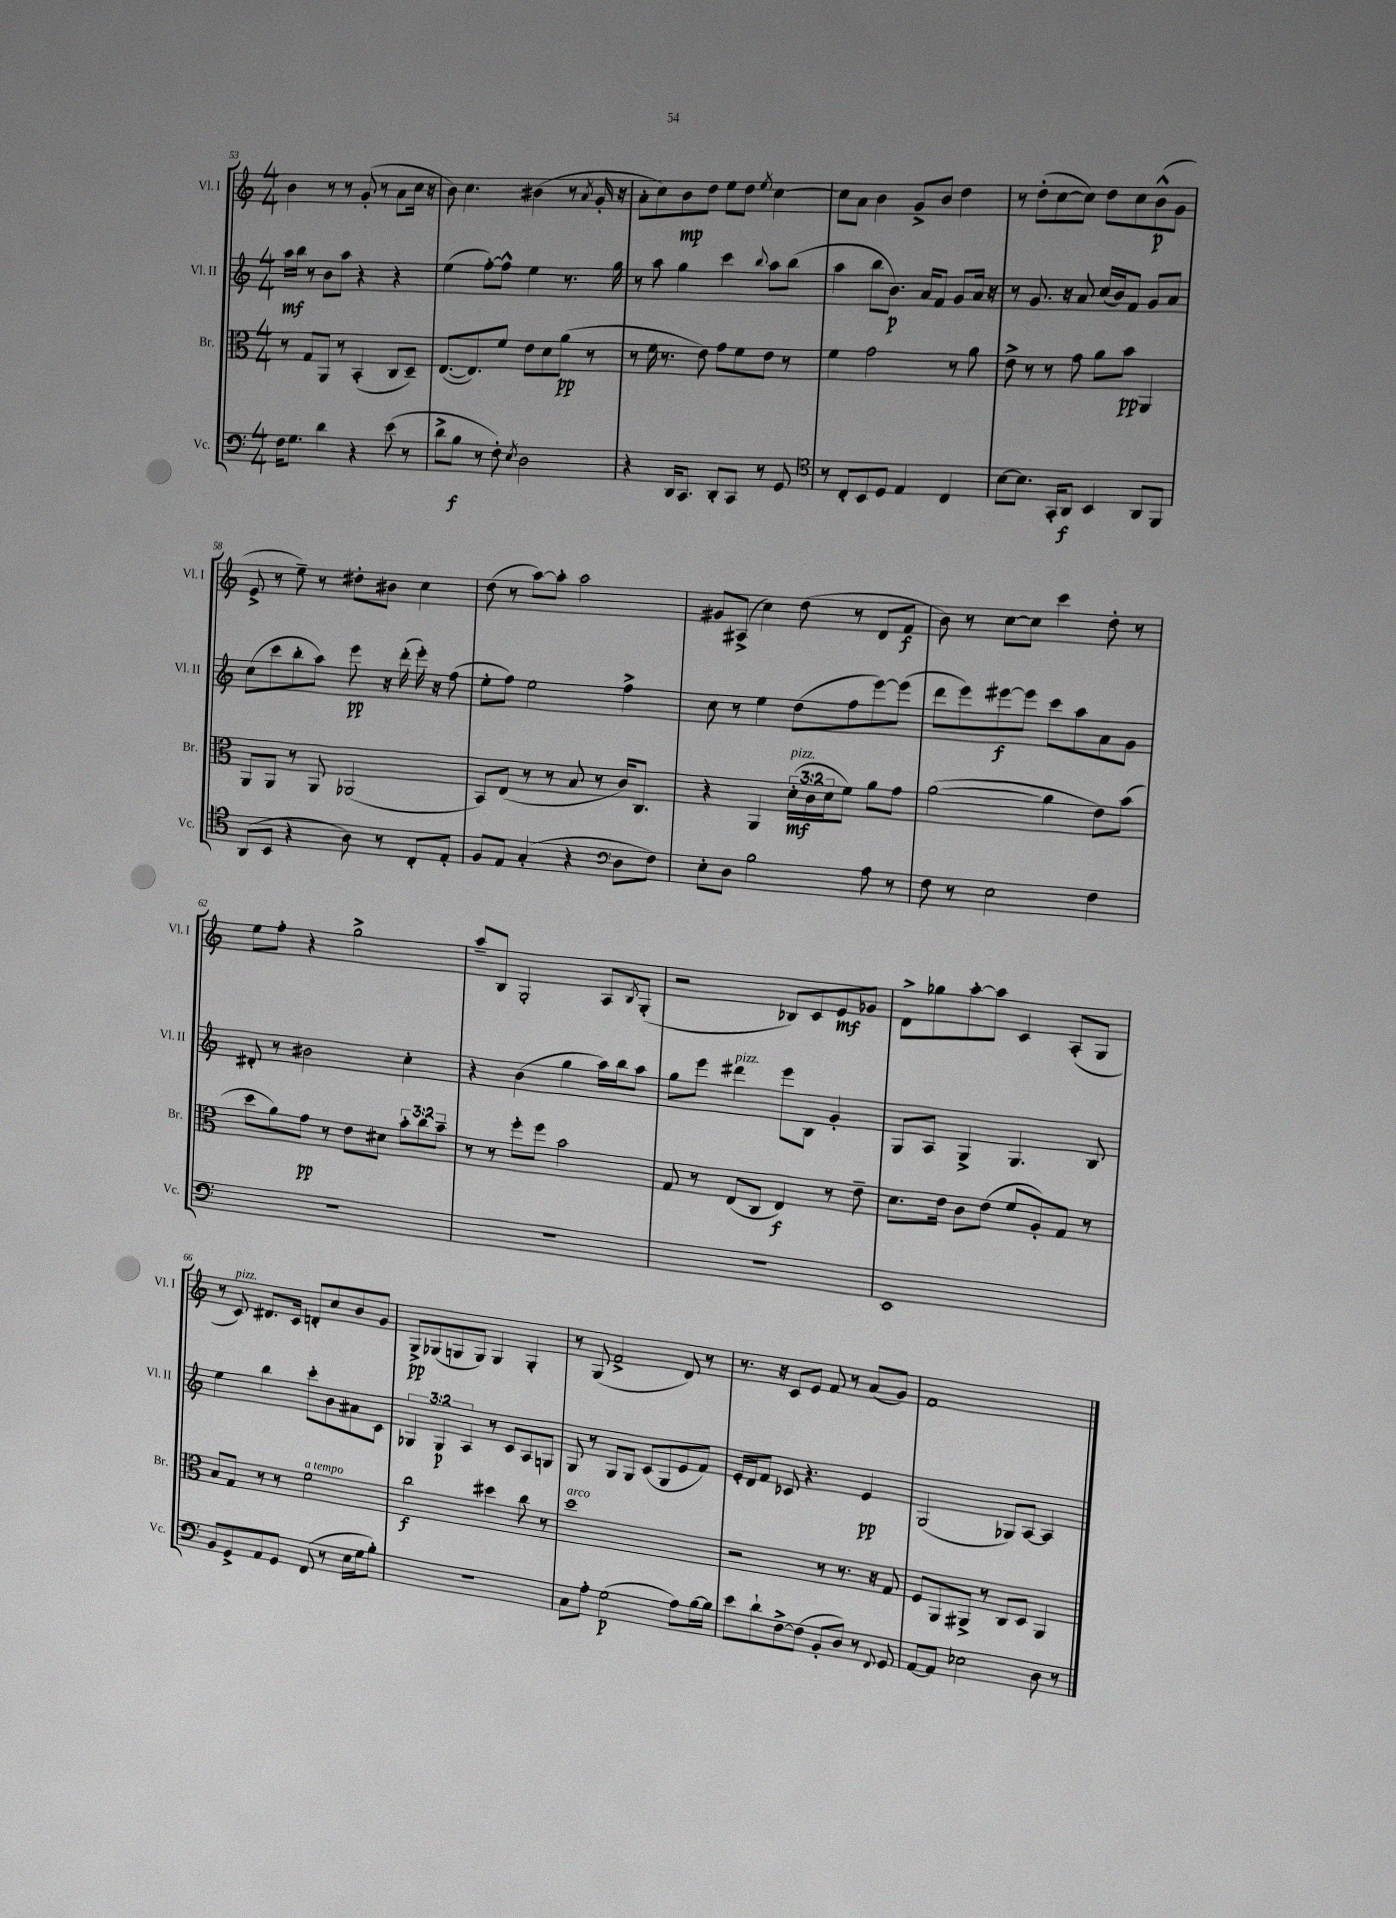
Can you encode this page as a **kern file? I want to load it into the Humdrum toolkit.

**kern	**dynam	**kern	**dynam	**kern	**dynam	**kern	**dynam
*part4	*part4	*part3	*part3	*part2	*part2	*part1	*part1
*staff4	*staff4	*staff3	*staff3	*staff2	*staff2	*staff1	*staff1
*I"Vc.	*	*I"Br.	*	*I"Vl. II	*	*I"Vl. I	*
*I'Vc.	*	*I'Br.	*	*I'Vl. II	*	*I'Vl. I	*
*clefF4	*	*clefC3	*	*clefG2	*	*clefG2	*
*k[]	*	*k[]	*	*k[]	*	*k[]	*
*M4/4	*	*M4/4	*	*M4/4	*	*M4/4	*
=53	=53	=53	=53	=53	=53	=53	=53
16F\KL	.	8r	.	16aa\LL	mf	4b\	.
8.G\J	.	.	.	16bb\JJ	.	.	.
.	.	8G/L	.	8r	.	.	.
4d\	.	8AA/J	.	8b\L	.	8r	.
.	.	8r	.	8aa\J	.	8r	.
4r	.	(4BB'/	.	4r	.	(8g'/	.
.	.	.	.	.	.	8r	.
(8e\	.	8C/L	.	4r	.	8a\L	.
8r	.	8D~/J)	.	.	.	16cc\Jk	.
.	.	.	.	.	.	16r	.
=54	=54	=54	=54	=54	=54	=54	=54
8d^\L	.	([8.E/L	.	(4ee\	.	8b\)	.
8B\J	f	.	.	.	.	4.cc\	.
.	.	8.E/])	.	.	.	.	.
8r	.	.	.	[8ff'\L)	.	.	.
8F'\)	.	8f/J	.	8ff^^\J]	.	.	.
8qE/	.	.	.	.	.	.	.
2D\	.	8e\L	.	4ee\	.	(4b#X\	.
.	.	8d\	.	.	.	.	.
.	.	(8a\J	pp	8.r	.	8r	.
.	.	.	.	.	.	8qa/	.
.	.	8r	.	.	.	16g'/	.
.	.	.	.	16gg\	.	16r	.
=55	=55	=55	=55	=55	=55	=55	=55
4r	.	8r	.	8r	.	8a'\L	.
.	.	16f\	.	8aa\	.	8cc\)	.
.	.	8.r	.	.	.	.	.
16DD/KL	.	.	.	4gg\	.	8b\	mp
8.CC/J	.	.	.	.	.	.	.
.	.	8e\)	.	.	.	8dd\J	.
8DD'/L	.	8g\L	.	4ccc\	.	8ee\L	.
8CC/J	.	8f\	.	.	.	8dd\J	.
.	.	.	.	8qqbb/	.	8qee/	.
8r	.	8e\J	.	8aa\L	.	[4cc\	.
8GG/	.	8r	.	(8bb\J	.	.	.
=56	=56	=56	=56	=56	=56	=56	=56
*clefC4	*	*	*	*	*	*	*
8r	.	4f\	.	4aa\	.	8cc\L]	.
8C'/L	.	.	.	.	.	8a\J	.
8BB/	.	2g\	.	8bb\L	.	4b\	.
8D/J	.	.	.	8.b\J)	p	.	.
4E/	.	.	.	.	.	8g^/L	.
.	.	.	.	16a/KL	.	.	.
.	.	.	.	8f/J	.	8b/J	.
4C/	.	8r	.	8g/L	.	4dd\	.
.	.	8a\	.	16a/Jk	.	.	.
.	.	.	.	16r	.	.	.
=57	=57	=57	=57	=57	=57	=57	=57
[8B\L	.	8e^\	.	8r	.	8r	.
8.B\J]	.	8r	.	8.g/	.	(8dd'\L	.
.	.	8r	.	.	.	[8cc\	.
16GG'/KL	.	.	.	16r	.	.	.
8AA/J	f	8g\	.	8a/	.	8cc\J])	.
4BB/	.	8a\L	.	(16cc/LL	.	8dd\L	.
.	.	.	.	16b/J)	.	.	.
.	.	8b\J	pp	8f/J	.	8cc\	.
8AA/L	.	4AA/	.	8g/L	.	(8b^^\	p
8FF/J	.	.	.	8a/J	.	8g\J	.
!!LO:LB:g=z
=58	=58	=58	=58	=58	=58	=58	=58
(8AA/L	.	8AA/L	.	(8cc\L	.	8e^/	.
8BB/J	.	8AA/J	.	8ccc\	.	8r	.
4r	.	8r	.	8bb'\	.	8ee~\)	.
.	.	8AA/	.	8aa\J)	.	8r	.
8A\)	.	(2AA-X/	.	8eee\	pp	8dd#X'\L	.
8r	.	.	.	16r	.	8b#X\J	.
.	.	.	.	(16ddd'\	.	.	.
8C'/L	.	.	.	16eee'\)	.	4cc\	.
.	.	.	.	16r	.	.	.
8E'/J	.	.	.	(8ff\	.	.	.
=59	=59	=59	=59	=59	=59	=59	=59
8F/L	.	8BB/L)	.	8ee'\L	.	(8dd\	.
8E/J	.	(8E/J	.	8ff\J)	.	8r	.
(4G'/	.	8r	.	2ee\	.	[8aa\L)	.
.	.	8r	.	.	.	8aa'\J]	.
4r	.	8B/	.	.	.	2aa\	.
.	.	8r	.	.	.	.	.
*clefF4	*	*	*	*	*	*	*
8D\L	.	16c/KL)	.	4ff^\	.	.	.
.	.	8.C/J	.	.	.	.	.
8F\J)	.	.	.	.	.	.	.
=60	=60	=60	=60	=60	=60	=60	=60
8E'\L	.	4r	.	8cc\	.	8g#X/L	.
8D\J	.	.	.	8r	.	(8A#X^/J	.
2B\	.	4AA/	.	4ee\	.	4cc\)	.
!	!	!LO:TX:a:i:t=pizz.	!	!	!	!	!
.	.	(24d'\LL	mf	(8dd\L	.	(8dd\	.
.	.	24c\	.	.	.	.	.
.	.	24d\J	.	.	.	.	.
.	.	8f\J)	.	8ff\	.	8r	.
8A\	.	8a\L	.	[8eee\)	.	8d/L	.
8r	.	8g\J	.	(8eee\J]	.	8f/J	f
=61	=61	=61	=61	=61	=61	=61	=61
8F\	.	([2a\	.	8ddd\L	.	8b\)	.
8r	.	.	.	8eee\)	.	8r	.
2E\	.	.	.	[8eee#X\	f	[8cc\L	.
.	.	.	.	8eee#\J]	.	8cc\J]	.
.	.	4a\]	.	8ccc\L	.	4ccc\	.
.	.	.	.	8aa\	.	.	.
4F\	.	8e\L)	.	8a\	.	8dd'\	.
.	.	(8b\J	.	8g\J	.	8r	.
!!LO:LB:g=z
=62	=62	=62	=62	=62	=62	=62	=62
1r	.	8dd\L	.	8d#X'/	.	8ee\L	.
.	.	8a\)	.	8r	.	8ff'\J	.
.	.	8g\J	pp	2b#X\	.	4r	.
.	.	8r	.	.	.	.	.
.	.	8e\L	.	.	.	2gg^\	.
.	.	8d#X\J	.	.	.	.	.
.	.	12b'\L	.	4cc'\	.	.	.
.	.	12cc\	.	.	.	.	.
.	.	12b~\J	.	.	.	.	.
=63	=63	=63	=63	=63	=63	=63	=63
1r	.	8r	.	4r	.	8aa~/L	.
.	.	8r	.	.	.	8B/J	.
.	.	8ff'\L	.	(4b\	.	2G'/	.
.	.	8ff\J	.	.	.	.	.
.	.	2b\	.	4gg\	.	.	.
.	.	.	.	16aa\LL)	.	8A/L	.
.	.	.	.	16bb\J	.	.	.
.	.	.	.	.	.	8qB/	.
.	.	.	.	8aa\J	.	(8G'/J	.
=64	=64	=64	=64	=64	=64	=64	=64
1r	.	8G/	.	8gg\L	.	2r	.
.	.	8r	.	8eee\J	.	.	.
!	!	!	!	!LO:TX:a:i:t=pizz.	!	!	!
.	.	(8E/L	.	4ddd#X\	.	.	.
.	.	8C/J	.	.	.	.	.
.	.	4E/)	f	8eee\L	.	8B-X/L)	.
.	.	.	.	8B\J	.	8c/	.
.	.	8r	.	4g'/	.	8e/	mf
.	.	8e~\	.	.	.	8g-X/J	.
=65	=65	=65	=65	=65	=65	=65	=65
1EE	.	8.d\L	.	8G/L	.	8d^\L	.
.	.	.	.	8A/J	.	8gg-X\	.
.	.	16e\Jk	.	.	.	.	.
.	.	8c\L	.	4G^/	.	[8aa'\	.
.	.	(8e\J	.	.	.	8aa\J]	.
.	.	8f/L	.	4.G/	.	4c/	.
.	.	8A'/)	.	.	.	.	.
.	.	8G/J	.	.	.	(8A'/L	.
.	.	8r	.	8B/	.	8G/J	.
!!LO:LB:g=z
=66	=66	=66	=66	=66	=66	=66	=66
8BB/L	.	8B/L	.	4ee\	.	8r	.
!	!	!	!	!	!	!LO:TX:a:i:t=pizz.	!
8GG^/	.	8G/J	.	.	.	8c/)	.
8AA/	.	8r	.	4bb\	.	8.d#X/L	.
8GG/J	.	8r	.	.	.	.	.
.	.	.	.	.	.	16c/Jk	.
!	!	!LO:TX:a:i:t=a tempo	!	!	!	!	!
(8FF/	.	2f\	.	8ccc'\L	.	8dn'/L	.
8r	.	.	.	8b\	.	8cc/	.
16E\LL	.	.	.	8a#X\	.	8b/	.
16G\J	.	.	.	.	.	.	.
8B'\J)	.	.	.	8c\J	.	8g/J	.
=67	=67	=67	=67	=67	=67	=67	=67
1r	.	2cc\	f	6G-X/	.	8G^/L	pp
.	.	.	.	.	.	(8G-X/	.
.	.	.	.	6G-/	p	.	.
.	.	.	.	.	.	8Gn/	.
.	.	.	.	6A/	.	.	.
.	.	.	.	.	.	8G/J)	.
.	.	4dd#X\	.	8r	.	4G/	.
.	.	.	.	8c/L	.	.	.
.	.	8cc\	.	8A/	.	4G'/	.
.	.	8r	.	8Gn/J	.	.	.
=68	=68	=68	=68	=68	=68	=68	=68
!	!	!LO:TX:a:i:t=arco	!	!	!	!	!
8C\L	.	1dd	.	8G/	.	8r	.
8A'\J	.	.	.	8r	.	(8G/	.
(2G\	p	.	.	8G/L	.	2f^/	.
.	.	.	.	8G/J	.	.	.
.	.	.	.	(8c/L	.	.	.
.	.	.	.	8G/	.	.	.
8A\L)	.	.	.	8e/	.	8d/)	.
[16B\L	.	.	.	8f/J)	.	8r	.
16B\JJ]	.	.	.	.	.	.	.
=69	=69	=69	=69	=69	=69	=69	=69
8e\L	.	2r	.	16e'/LL	.	8.r	.
.	.	.	.	16d/J	.	.	.
8d`\	.	.	.	8f/J	.	.	.
.	.	.	.	.	.	16r	.
[8F^\	.	.	.	8c-X/	.	8c/L	.
(8F\J]	.	.	.	4.r	.	8e/J	.
8BB'/L	.	8r	.	.	.	8f/	.
8D/J)	.	8.r	.	.	.	8r	.
8r	.	.	.	4e/	pp	(8a/L	.
.	.	16r	.	.	.	.	.
8qqFF/	.	.	.	.	.	.	.
8GG/	.	8G/	.	.	.	8g/J)	.
=70	=70	=70	=70	=70	=70	=70	=70
[8AA/L	.	8F/L	.	(2G/	.	1f	.
8AA/J]	.	8AA/	.	.	.	.	.
2E-X\	.	8AA#X^/J	.	.	.	.	.
.	.	8r	.	.	.	.	.
.	.	8C/L	.	8G-X/L)	.	.	.
.	.	8D/J	.	[8A/J	.	.	.
8D\	.	4AA#/	.	4A/]	.	.	.
8r	.	.	.	.	.	.	.
==	==	==	==	==	==	==	==
*-	*-	*-	*-	*-	*-	*-	*-
